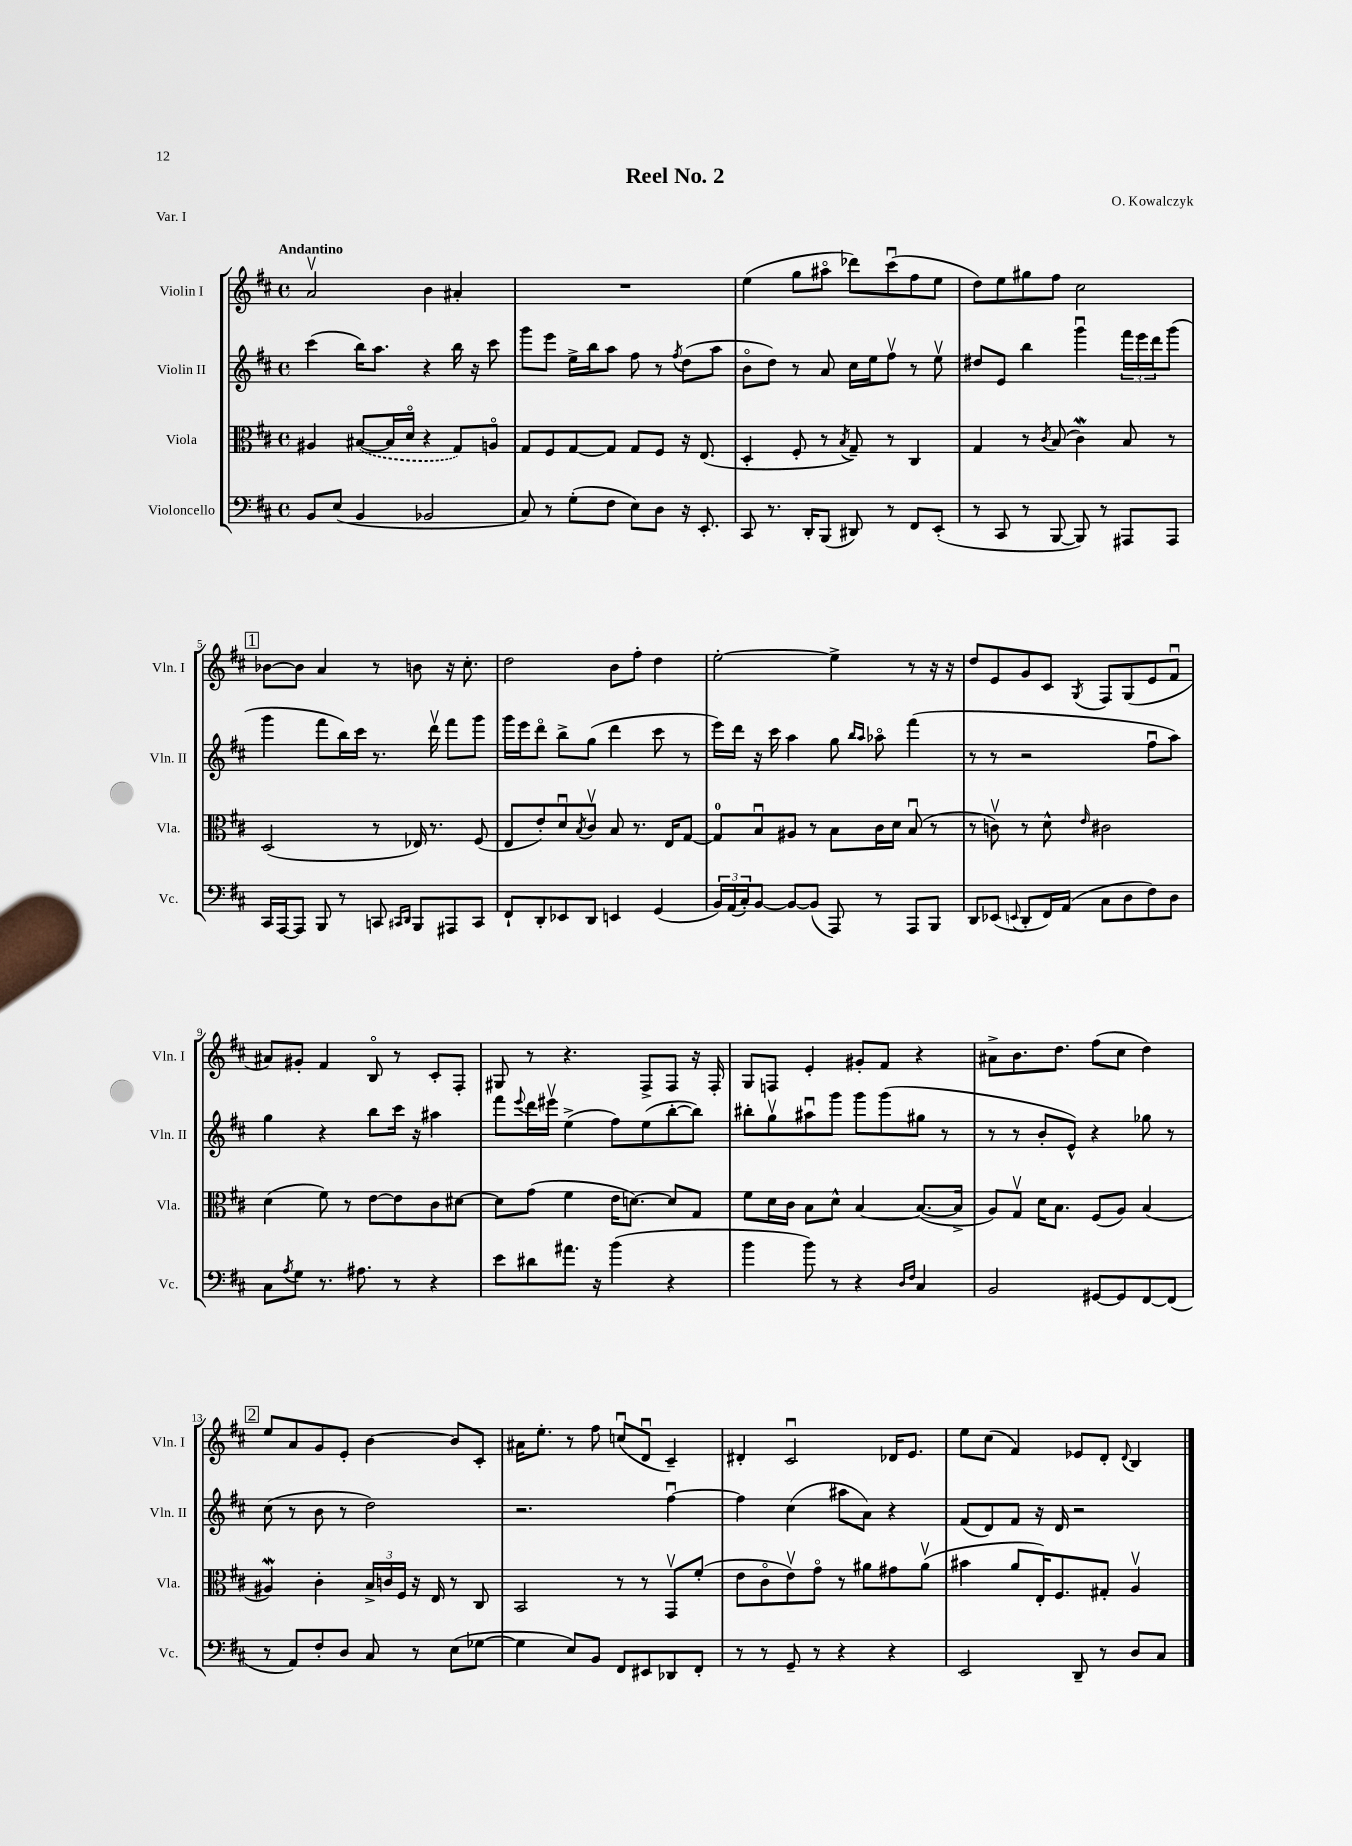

**kern	**kern	**kern	**kern
*staff4	*staff3	*staff2	*staff1
*clefF4	*clefC3	*clefG2	*clefG2
*k[f#c#]	*k[f#c#]	*k[f#c#]	*k[f#c#]
*M4/4	*M4/4	*M4/4	*M4/4
*met(c)	*met(c)	*met(c)	*met(c)
8BB	4A#	(4ccc#	2av
(8E	.	.	.
4BB	([8B#	16bb)	.
.	.	8.aa	.
.	16B#]	.	.
.	16do	.	.
2BB-	4r	4r	4b
.	8G)	16bb	4a#'
.	.	16r	.
.	8Ao	8ccc#	.
=	=	=	=
8C#)	8G	8ggg	1r
8r	8F#	8eee	.
(8G'	[8G	16ee^	.
.	.	16bb	.
8F#	8G]	8aa	.
8E)	8G	8ff#	.
8D	8F#	8r	.
.	.	8qff#	.
16r	16r	(8dd	.
8.EE'	(8.E	.	.
.	.	8aa	.
=	=	=	=
8CC#	4D'	8bo	(4ee
8.r	.	8dd)	.
.	8F#'	8r	8gg
16DD'	.	.	.
(8BBB	8r	8a	8aa#o
.	8qB	.	.
8DD#)	8G~)	16cc#	8ddd-)
.	.	16ee	.
8r	8r	8ff#v	(8ccc#u
8FF#	4C#	8r	8ff#
(8EE'	.	8eev	8ee
=	=	=	=
8r	4G	8dd#	8dd)
8CC#	.	8e	8ee
8r	8r	4bb	8gg#
.	8qc#	.	.
[8BBB	(8B	.	8ff#
8BBB])	4c#)	4gggu	2cc#
8r	.	.	.
8AAA#	8B	24fff#	.
.	.	24eee	.
.	.	24ddd	.
8AAA#	8r	(8ggg	.
=	=	=	=
16CC#	(2D	4ggg	[8b-
[16AAA	.	.	.
8AAA]	.	.	8b-]
8BBB	.	8fff#	4a
8r	.	16bb)	.
.	.	16ccc#	.
8CC	8r	8.r	8r
16qqCC#	.	.	.
16qqDD	.	.	.
8BBB	16E-)	.	8b
.	8.r	16dddv	.
8AAA#	.	8fff#	16r
.	.	.	8.cc#'
8CC#	(8F#	8ggg	.
=	=	=	=
8FF#`	8E	16ggg	2dd
.	.	16eee	.
8DD'	8e')	8dddo	.
8EE-	8du	8bb^	.
.	8qB	.	.
8DD	8c#v	(8gg	.
4EE	8B	4ddd	8b
.	8.r	.	8ff#'
(4GG	.	8ccc#	4dd
.	16E	.	.
.	[8G	8r	.
=	=	=	=
24BB)	8G]	16eee)	[2ee'
(24AA	.	.	.
.	.	16ddd	.
24C#')	.	.	.
[8BB	8Bu	16r	.
.	.	16ccc#	.
8BB_	8A#	4aa	.
(8BB]	8r	.	.
8AAA)	8B	8gg	4ee^]
.	.	16qqbb	.
.	.	16qqaa	.
8r	16c#	8aa-o	.
.	16d	.	.
8AAA	(8Bu	(4fff#	8r
8BBB	8r	.	16r
.	.	.	16r
=	=	=	=
8DD	8r	8r	8dd
(8EE-	8cv)	8r	8e
8qqEE	.	.	.
8DD'	8r	2r	8g
16FF#)	8d^^	.	8c#
(16AA	.	.	.
.	16qqe	.	8qG
8C#	2c#	.	8F#
8D	.	.	(8G
8F#)	.	8ff#u	8e
8D	.	8aa)	8f#u
=	=	=	=
8C#	(4d	4gg	8a#)
8qA	.	.	.
8G	.	.	8g#'
8.r	8f#)	4r	4f#
.	8r	.	.
8.A#	.	.	.
.	[8e	8bb	8Bo
8r	8e]	16ccc#	8r
.	.	16r	.
4r	8c#	4aa#	8c#'
.	[8d#	.	8F#'
=	=	=	=
8e	8d#]	8fff#	8G#
.	.	8qqeee	.
8d#	(8g	16ddd	8r
.	.	16eee#v	.
8.a#	4f#	(4ee^	4.r
16r	.	.	.
(4b	16e	8ff#)	.
.	[8.d)	.	.
.	.	(8ee	8F#^
4r	8d]	[8bb'	8F#
.	8G	8bb])	16r
.	.	.	16F#'
=	=	=	=
4b	8f#	8bb#'	8G
.	16d	8ggv	8F
.	16c#	.	.
8b)	8B	8aa#u	4e'
8r	8d^^	8ggg	.
4r	[4B	8ggg	8g#'
.	.	(8ggg	8f#
16qqD	.	.	.
16qqF#	.	.	.
4C#	(8.B_	8gg#	4r
.	.	8r	.
.	16B^]	.	.
=	=	=	=
2BB	8A)	8r	8a#^
.	8Gv	8r	8.b
.	16d	8b'	.
.	8.B	.	8.dd
.	.	8e^^)	.
[8GG#	(8F#	4r	(8ff#
8GG#]	8A)	.	8cc#
[8FF#	(4B	8gg-	4dd)
(8FF#]	.	8r	.
=	=	=	=
8r	4A#)	(8cc#	8ee
8AA)	.	8r	8a
8F#'	4c#'	8b	8g
8D	.	8r	8e'
8C#	24B^	2dd)	[4b
.	24c	.	.
.	24F#	.	.
8r	16r	.	.
.	16E	.	.
(8E	8r	.	8b]
[8G-	8C#	.	8c#'
=	=	=	=
4G-]	2BB	2.r	16a#
.	.	.	8.ee'
8E)	.	.	8r
8BB	.	.	8ff#
8FF#	8r	.	(8ccu
8EE#	8r	.	8du
8DD-	8GGv	[4ff#u	4c#~)
8FF#'	(8f#'	.	.
=	=	=	=
8r	8e	4ff#]	4d#'
8r	8c#o	.	.
8GG~	8ev)	(4cc#	2c#u
8r	8go	.	.
4r	8r	8aa#	.
.	8a#	8a)	.
4r	8g#	4r	16d-
.	.	.	8.e
.	(8a#v	.	.
=	=	=	=
2EE	4b#	(8f#	8ee
.	.	8d)	(8cc#
.	8a	8f#	4f#)
.	16E')	16r	.
.	8.F#	16d	.
8DD~	.	2r	8e-
8r	8G#'	.	8d'
.	.	.	8qqd
8D	4Av	.	4B
8C#	.	.	.
==	==	==	==
*-	*-	*-	*-
